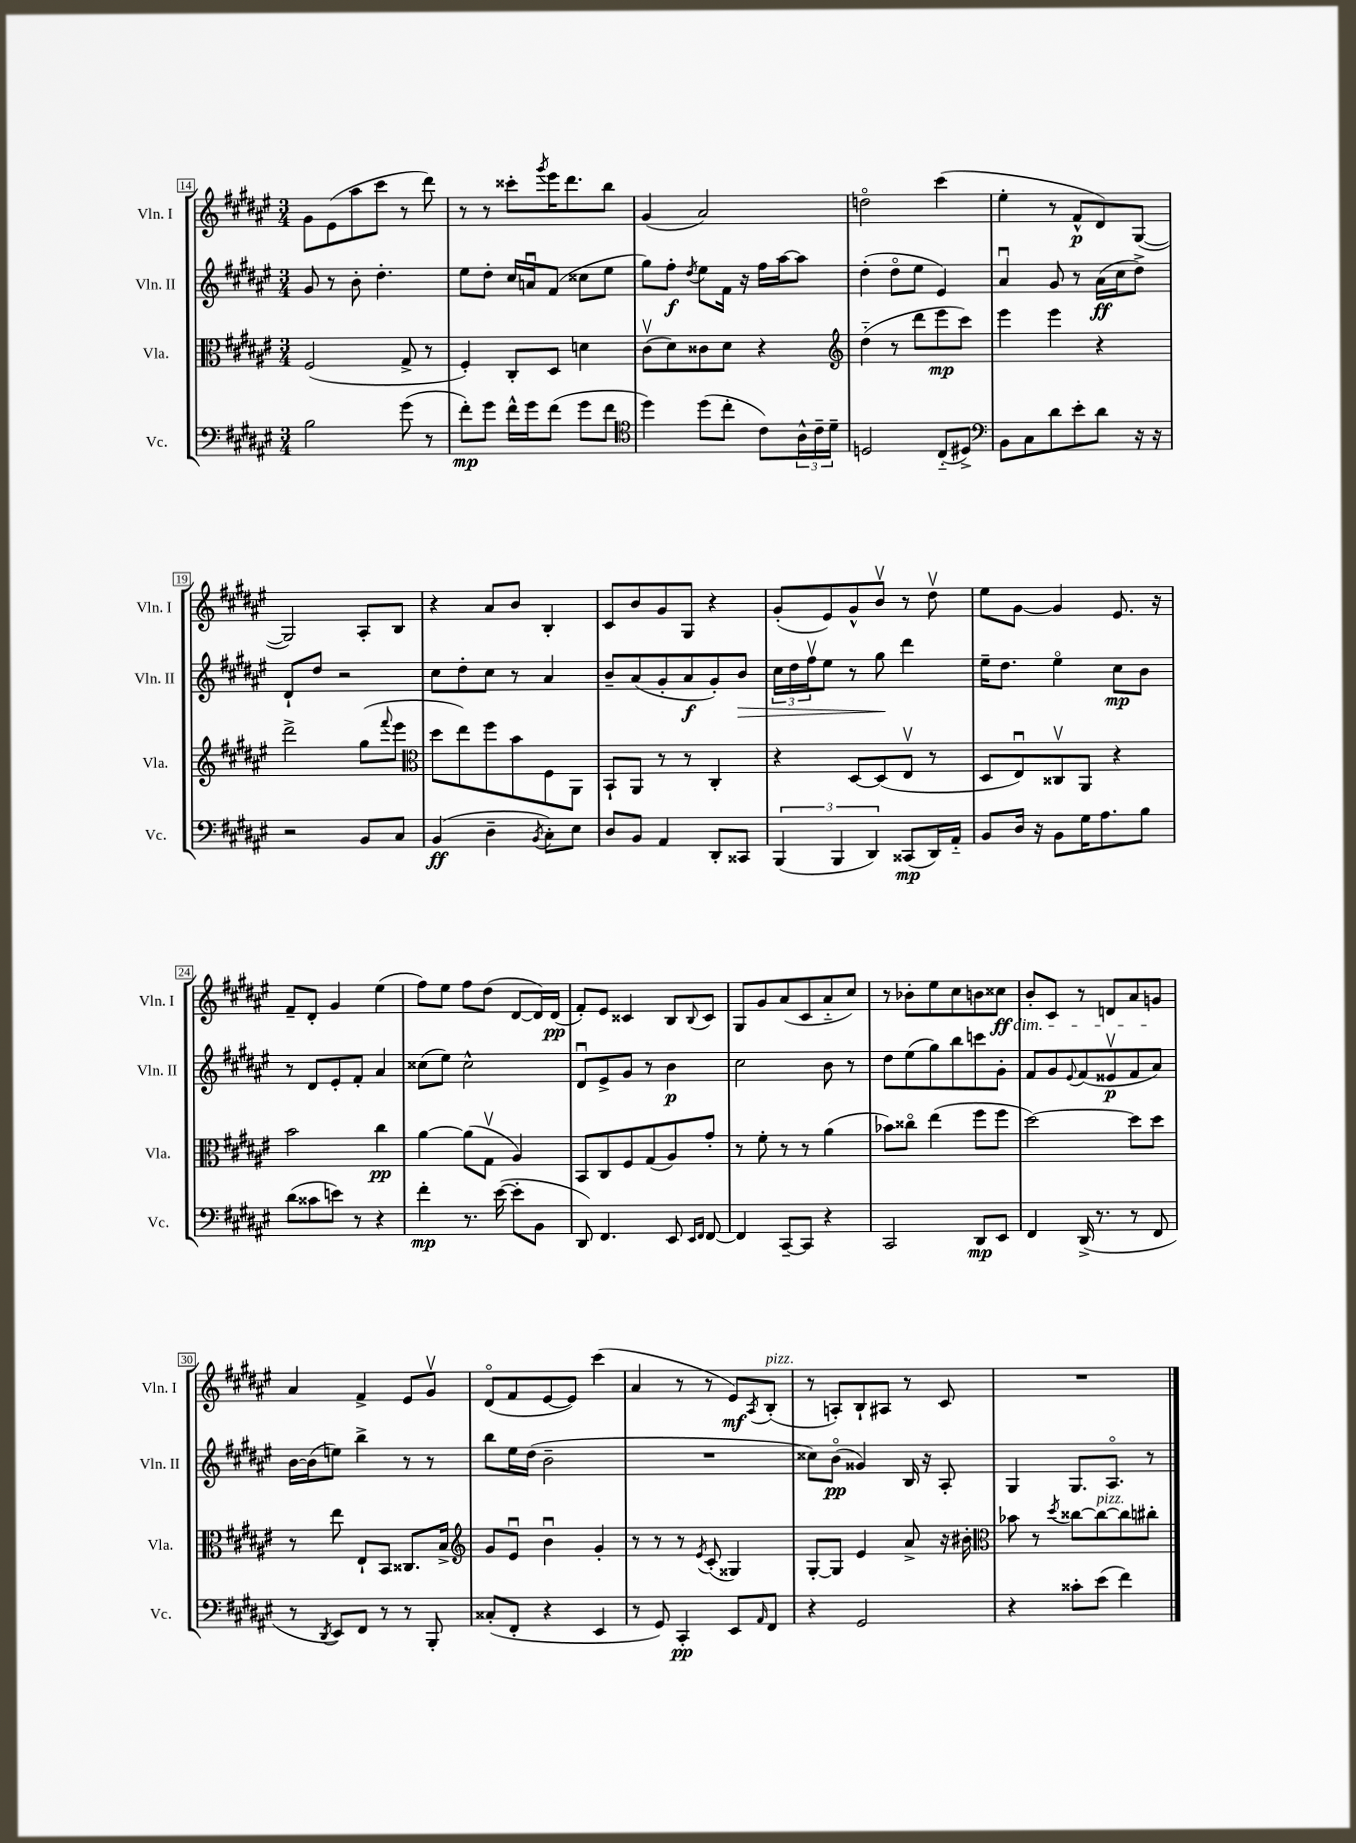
<<
\new StaffGroup <<
\new Staff = "s0" \with { instrumentName = "Vln. I" shortInstrumentName = "Vln. I" } {
    \clef treble \key fis \major \numericTimeSignature \time 3/4
    gis'8 eis'8( ais''8 cis'''8 r8 dis'''8) |
    r8 r8 cisis'''8-. \acciaccatura { gis'''8 } eis'''16 dis'''8. b''8 |
    gis'4( ais'2) |
    d''2\flageolet cis'''4( |
    eis''4-. r8 fis'8-^\p dis'8) gis8~( |
    gis2) ais8-. b8 |
    r4 ais'8 b'8 b4-. |
    cis'8 b'8 gis'8 gis8 r4 |
    gis'8-.( eis'8) gis'8-^ b'8\upbow r8 dis''8\upbow |
    eis''8 gis'8~ gis'4 eis'8. r16 |
    fis'8-- dis'8-. gis'4 eis''4( |
    fis''8) eis''8 fis''8 dis''8( dis'8~ dis'16) dis'16\pp( |
    fis'8-.) eis'8 cisis'4 b8 \appoggiatura { b8 } cisis'8 |
    gis8 gis'8 ais'8( cis'8 ais'8-_ cis''8) |
    r8 bes'8-. eis''8 cis''8 b'8 cisis''8\ff\dim |
    b'8-. cis'8 r8 d'8 ais'8 g'8\! |
    ais'4 fis'4-> eis'8 gis'8\upbow |
    dis'8\flageolet( fis'8 eis'8~ eis'8) cis'''4( |
    ais'4 r8 r8 eis'8\mf) \acciaccatura { ais8 } b8-.^\markup { \italic "pizz." }( |
    r8 a8-.) b8-! ais8 r8 cis'8 |
    R2. \bar "|." |
}
\new Staff = "s1" \with { instrumentName = "Vln. II" shortInstrumentName = "Vln. II" } {
    \clef treble \key fis \major \numericTimeSignature \time 3/4
    gis'8 r8 b'8-. dis''4.-. |
    eis''8 dis''8-. cis''16 a'16\downbow fis'8( cisis''8 eis''8 |
    gis''8) fis''8-.\f \acciaccatura { dis''8 } eis''8 fis'16 r16 fis''16 ais''16~ ais''8 |
    dis''4-.( dis''8\flageolet eis''8 eis'4) |
    ais'4\downbow gis'8 r8 ais'16\ff( cis''16 dis''8->) |
    dis'8-! dis''8 r2 |
    cis''8 dis''8-. cis''8 r8 ais'4 |
    b'8-- ais'8( gis'8-. ais'8\f gis'8-.) b'8\> |
    \tuplet 3/2 { cis''16 dis''16 fis''16\upbow } eis''8 r8 gis''8\! dis'''4 |
    eis''16-- dis''8. eis''4\flageolet cis''8\mp b'8 |
    r8 dis'8 eis'8-. fis'8-. ais'4 |
    cisis''8( eis''8) cisis''2-^ |
    dis'8\downbow eis'8-> gis'8 r8 b'4\p |
    cis''2 b'8 r8 |
    dis''8 eis''8( gis''8) b''8 c'''8 gis'8-. |
    fis'8 gis'8 \appoggiatura { eis'8 } fis'8( eisis'8\upbow\p fis'8 ais'8) |
    b'16~ b'16( e''8) b''4-> r8 r8 |
    b''8 eis''16 dis''16( b'2-- |
    R2. |
    cisis''8) b'8\flageolet\pp( gisis'4) b16 r16 ais8-. |
    gis4 gis8. ais8.\flageolet r8 \bar "|." |
}
\new Staff = "s2" \with { instrumentName = "Vla." shortInstrumentName = "Vla." } {
    \clef alto \key fis \major \numericTimeSignature \time 3/4
    fis2( gis8-> r8 |
    fis4-.) cis8-. dis8 d'4 |
    cis'8\upbow( dis'8) cisis'8 dis'8 r4 |
    \clef treble dis''4-_( r8 dis'''8 eis'''8\mp cis'''8) |
    eis'''4 eis'''4 r4 |
    dis'''2-> gis''8( \appoggiatura { fis'''8 } eis'''8 |
    \clef alto dis''8 eis''8) fis''8 b'8 fis8 ais,8 |
    b,8-! ais,8 r8 r8 cis4-. |
    r4 dis8~ dis8( eis8\upbow r8 |
    dis8 eis8\downbow) cisis8\upbow ais,8 r4 |
    b'2 cis''4\pp |
    ais'4~ ais'8( gis8\upbow ais4) |
    b,8 cis8 fis8 gis8( ais8) gis'8-. |
    r8 fis'8-. r8 r8 ais'4( |
    bes'8) cisis''8\flageolet eis''4( fis''8 fis''8 |
    dis''2~) dis''8 dis''8 |
    r8 eis''8 eis8-! b,8 cisis8. b16-> |
    \clef treble gis'8 eis'8\downbow b'4\downbow gis'4-. |
    r8 r8 r8 \acciaccatura { eis'8 } cis'8-.( gisis4) |
    gis8~-. gis8 eis'4 ais'8-> r16 bis'16-. |
    \clef alto bes'8 r8 \acciaccatura { dis''8 } cisis''8~ cisis''8~^\markup { \italic "pizz." } cisis''8 cis''8-. \bar "|." |
}
\new Staff = "s3" \with { instrumentName = "Vc." shortInstrumentName = "Vc." } {
    \clef bass \key fis \major \numericTimeSignature \time 3/4
    b2 gis'8( r8 |
    fis'8-.\mp) gis'8 fis'16-^ gis'16 fis'8( gis'8 fis'8 |
    \clef tenor dis''4) dis''8( cis''8-. cis'8) \tuplet 3/2 { ais16-^ cis'16-- dis'16-- } |
    d2 cis8-_( dis8->) |
    \clef bass b,8 cis8 dis'8 eis'8-. dis'8 r16 r16 |
    r2 b,8 cis8 |
    b,4\ff( dis4-- \acciaccatura { b,8 } cis8-.) eis8 |
    dis8 b,8 ais,4 dis,8-. cisis,8 |
    \tuplet 3/2 { b,,4( b,,4 dis,4) } cisis,8\mp( dis,16) ais,16-_ |
    b,8 dis16 r16 b,8 gis16 ais8. b8 |
    dis'8( cisis'8 e'8) r8 r4 |
    fis'4-.\mp r8. eis'16~( eis'8-. b,8 |
    dis,8) fis,4. eis,8 \grace { eis,16 fis,16 } fis,8~ |
    fis,4 cis,8~-- cis,8 r4 |
    cis,2 dis,8\mp eis,8 |
    fis,4 dis,16->( r8. r8 fis,8 |
    r8 \acciaccatura { dis,8 } eis,8) fis,8 r8 r8 b,,8-. |
    cisis8-.( fis,8-. r4 eis,4 |
    r8 gis,8) cis,4-.\pp eis,8 \grace { ais,16 } fis,8 |
    r4 gis,2 |
    r4 cisis'8-. eis'8( fis'4) \bar "|." |
}
>>
>>
\layout { \context { \Score currentBarNumber = #14 \override BarNumber.stencil = #(make-stencil-boxer 0.1 0.3 ly:text-interface::print) } }
